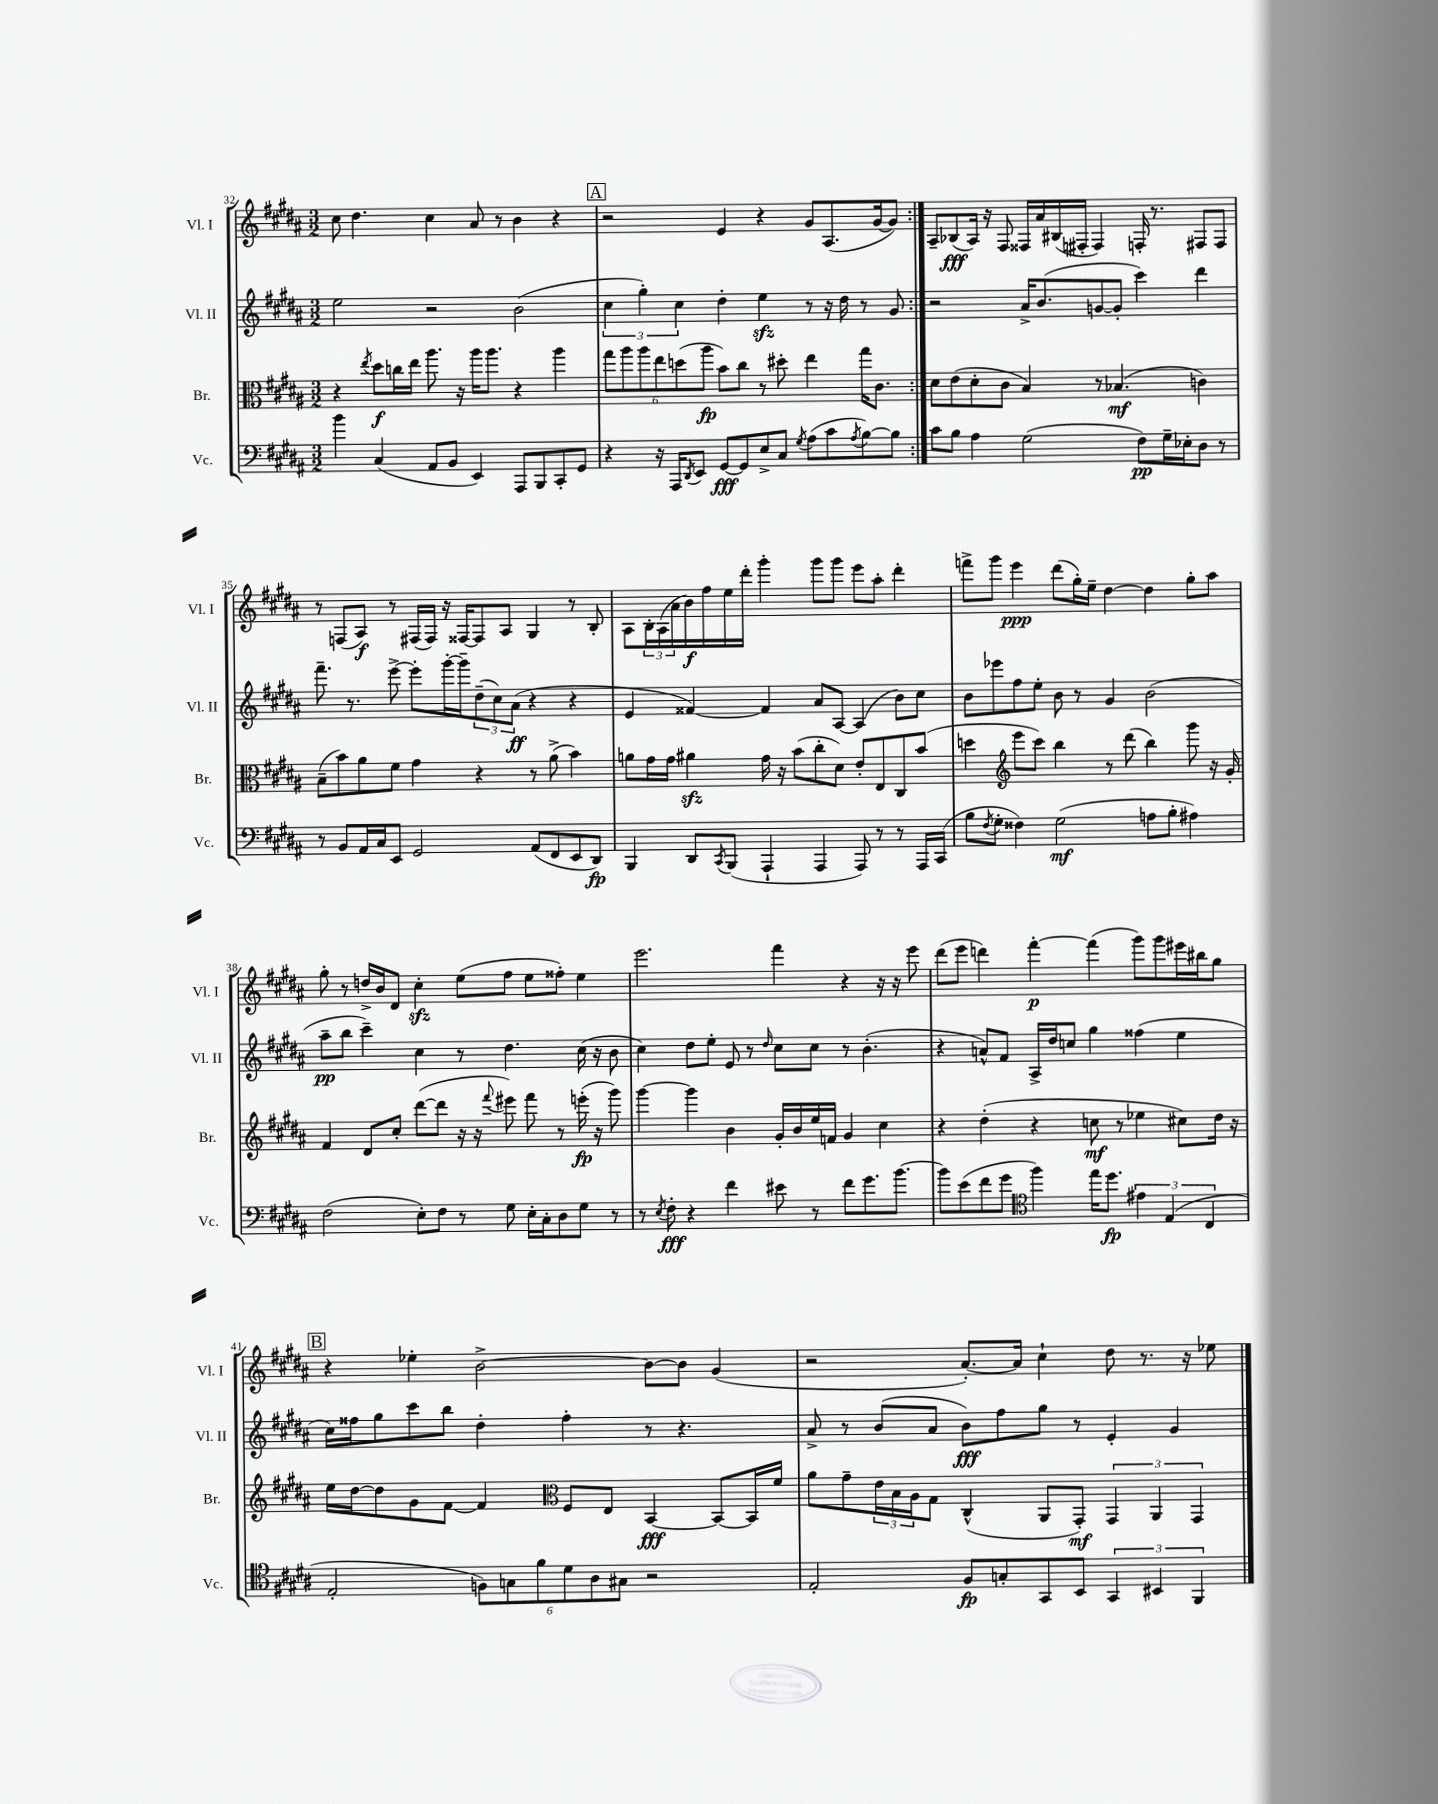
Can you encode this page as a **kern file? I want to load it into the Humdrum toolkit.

**kern	**kern	**kern	**kern
*staff4	*staff3	*staff2	*staff1
*clefF4	*clefC3	*clefG2	*clefG2
*k[f#c#g#d#a#]	*k[f#c#g#d#a#]	*k[f#c#g#d#a#]	*k[f#c#g#d#a#]
*M3/2	*M3/2	*M3/2	*M3/2
4b	4r	2ee	8cc#
.	.	.	4.dd#
.	8qee	.	.
(4C#	8dd#	.	.
.	16cc	.	.
.	16ee	.	.
8AA#	8.aa#	2r	4cc#
8BB	.	.	.
.	16r	.	.
4EE)	16aa#	.	8a#
.	8.aa#	.	.
.	.	.	8r
8AAA#	4r	(2b	4b
8BBB	.	.	.
8CC#'	4aa#	.	4r
8GG#	.	.	.
=	=	=	=
4r	12gg#	6cc#	2r
.	12aa#	.	.
.	12aa#	6gg#')	.
16r	12ee	.	.
16AAA#	.	.	.
.	(12dd	6cc#	.
8qDD#	.	.	.
8EE	.	.	.
.	12aa#	.	.
[8GG#	8b)	4dd#'	4e
8GG#]	8cc#	.	.
8E^	8r	4ee	4r
8C#	8dd#'	.	.
8qG#	.	.	.
(8A#	4ee	8r	8g#
8c#	.	16r	(8.A#
.	.	16dd#	.
8qA#	.	.	.
[8B)	16gg#	8r	.
.	8.c#	.	[16g#
8B]	.	8g#	8g#])
=:|!	=:|!	=:|!	=:|!
8c#	8d#	2r	8A#~
8B	(8e	.	(8B-
4A#	8d#'	.	16A#)
.	.	.	16r
.	8c#	.	8F#
(2G#	4B)	16a#^	16F##
.	.	(8.b	16a#
.	.	.	(16B#
.	.	.	16F#'
.	8r	[8g	4F#)
.	(4.B-	8g']	.
8F#)	.	4ccc#)	16F'
.	.	.	8.r
16G#~	.	.	.
16E-'	.	.	.
8D#	4c)	4ddd#	8F#
8r	.	.	8F#
=	=	=	=
8r	(8B~	8.fff#~	8r
8BB	8b)	.	(8F
.	.	8.r	.
16AA#	8a#	.	8A#)
16C#	.	.	.
8EE	8f#	[8eee^	8r
2GG#	4g#	8eee']	(16F#
.	.	.	16F#)
.	.	[16ggg#'	16r
.	.	16ggg#~]	[16F##
.	4r	(12dd#~	8F##]
.	.	12cc#)	.
.	.	.	8A#
.	.	(12a#	.
(8AA#	8r	4r	4G#
8FF#	(8a#^	.	.
8EE	4b)	4r	8r
8DD#)	.	.	8B'
=	=	=	=
4BBB	8a	4e	8A#
.	16g#	.	24B'
.	.	.	(24A#
.	16g#	.	.
.	.	.	24a#
8DD#	4a#	[4f##)	16b)
.	.	.	16ff#
8qCC#	.	.	.
(8BBB	.	.	16ee
.	.	.	16ddd#'
4AAA#`	16g#	4f##]	4ggg#'
.	16r	.	.
.	(8b	.	.
4AAA#	8cc#'	8a#	8ggg#
.	8d#)	[8A#	8ggg#
8AAA#)	8e'	(4A#]	8eee
8r	8E	.	8aa#'
8r	8C#	8b)	4ddd#'
16AAA#	(8b	8cc#	.
(16CC#	.	.	.
=	=	=	=
8B	4dd	8b	8fff^
8qF#	.	.	.
8G#'	.	8eee-	8ggg#
*	*clefG2	*	*
4F##)	8eee	8ff#	4eee
.	8ccc#)	8ee'	.
(2G#	4bb	8b	(8ddd#
.	.	8r	16gg#')
.	.	.	16ee~
.	8r	4g#	[4dd#
.	(8ddd#	.	.
8A	4bb)	(2b	4dd#]
8B'	.	.	.
4A#)	8ggg#	.	8gg#'
.	16r	.	8aa#
.	16g#'	.	.
=	=	=	=
(2F#	4f#	8aa#~	8gg#'
.	.	8bb	8r
.	8d#	4ccc#~)	16dd^
.	.	.	16b
.	8cc#'	.	8d#
8E')	([8ddd#	4cc#	4cc#'
8F#	8ddd#]	.	.
8r	16r	8r	(8ee
.	16r	.	.
.	8qqfff#	.	.
8G#	8eee#)	4.dd#	8ff#
16E'	8fff#	.	8ee
16C#'	.	.	.
8D#	8r	.	8ff##')
8G#	(16eee'	(16cc#	4ee
.	16r	16r	.
8r	8ggg#)	8b	.
=	=	=	=
8r	[4ggg#	4cc#)	2.eee
8qE	.	.	.
8F#'	.	.	.
4r	4ggg#]	8dd#	.
.	.	8ee'	.
4f#	4b	8e	.
.	.	8r	.
.	.	16qqdd#	.
8e#	16g#'	8cc#	4fff#
.	16b	.	.
8r	16ee	8cc#	.
.	16f	.	.
8f#	4g#	8r	4r
8.g#	.	(4.b'	.
.	4cc#	.	16r
[8.b	.	.	16r
.	.	.	8eee
=	=	=	=
8b]	4r	4r	(8ddd#
(8e	.	.	8eee
8f#	(4dd#'	8a^^)	4ddd)
8g#	.	8f#	.
*clefC4	*	*	*
4ff#)	4r	16A#^	[4fff#'
.	.	16dd#	.
.	.	8cc	.
16ee	8cc	4gg#	(4fff#]
8.dd#	.	.	.
.	8r	.	.
6e#	4ee-	(4ff##	8ggg#)
.	.	.	8ggg#
(6E	.	.	.
.	8cc#)	4ee	16eee#
.	.	.	16bb#
6C#	.	.	.
.	16dd#	.	8gg#
.	16r	.	.
=	=	=	=
2E'	16ee	16cc#)	4r
.	[16dd#	16ff##	.
.	8dd#]	8gg#	.
.	8g#	8ccc#	4ee-'
.	[8f#	8bb	.
12F)	4f#]	4dd#'	[2b^
12G	.	.	.
12f#	.	.	.
*	*clefC3	*	*
12d#	8F#	4ff##'	.
12A#	.	.	.
.	8E	.	.
12G#	.	.	.
2r	[4BB	8r	8b_
.	.	4.r	8b]
.	8BB_	.	(4g#
.	16BB]	.	.
.	16f#	.	.
=	=	=	=
2E'	8a#	8a#^	2r
.	8g#~	8r	.
.	24e	(8b	.
.	24B	.	.
.	24A#	.	.
.	8G#	8a#	.
8F#	(4C#^^	8b)	[8.a#')
8G'	.	8ff#	.
.	.	.	16a#]
8GG#	8AA#	8gg#	4cc#`
8BB	8GG#')	8r	.
6GG#	6GG#	4e'	8dd#
.	.	.	8.r
6BB#	6AA#	.	.
.	.	4g#	.
.	.	.	16r
6FF#	6GG#	.	.
.	.	.	8ee-
==	==	==	==
*-	*-	*-	*-
